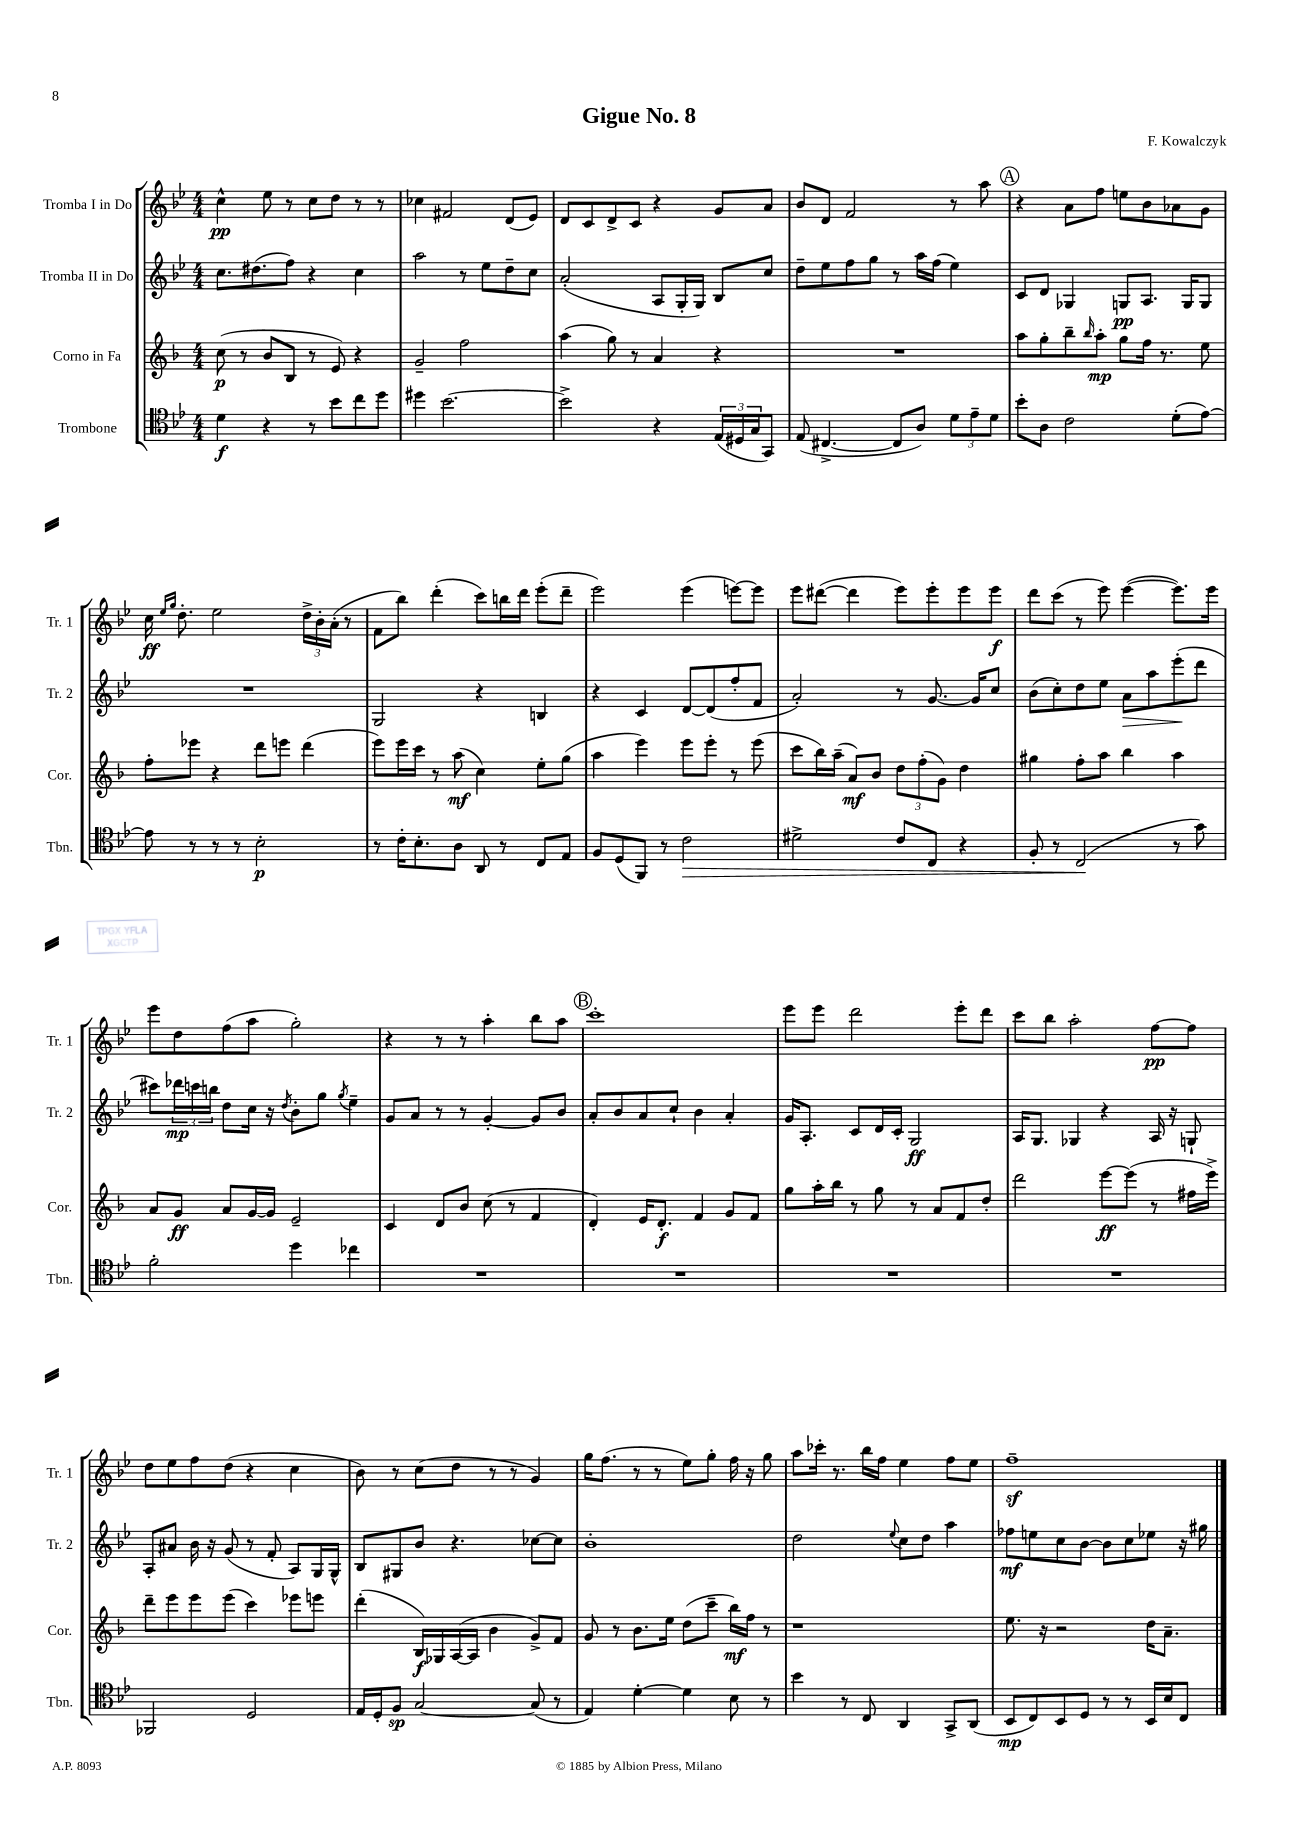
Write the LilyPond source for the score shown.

\header { title = "Gigue No. 8" composer = "F. Kowalczyk" }
<<
\new StaffGroup <<
\new Staff = "s0" \with { instrumentName = "Tromba I in Do" shortInstrumentName = "Tr. 1" } {
    \clef treble \key bes \major \numericTimeSignature \time 4/4
    c''4-^\pp ees''8 r8 c''8 d''8 r8 r8 |
    ces''4 fis'2 d'8( ees'8) |
    d'8 c'8 d'8-> c'8 r4 g'8 a'8 |
    bes'8 d'8 f'2 r8 a''8 |
    \mark \markup { \circle "A" } r4 a'8 f''8 e''8 bes'8 aes'8 g'8 |
    c''16\ff \grace { ees''16 g''16 } d''8.-. ees''2 \tuplet 3/2 { d''16-> bes'16-. a'16-.( } r8 |
    f'8 bes''8) d'''4-.( c'''8) b''16 d'''16 ees'''8-.( d'''8-- |
    ees'''2) ees'''4( e'''8~) e'''8 |
    ees'''8 dis'''8~( dis'''4 ees'''8) ees'''8-. ees'''8 ees'''8\f |
    d'''8 c'''8( r8 ees'''8) ees'''4~( ees'''8.) ees'''16 |
    ees'''8 d''8 f''8( a''8 g''2-.) |
    r4 r8 r8 a''4-. bes''8 a''8 |
    \mark \markup { \circle "B" } c'''1-. |
    ees'''8 ees'''8 d'''2 ees'''8-. d'''8 |
    c'''8 bes''8 a''2-. f''8~\pp f''8 |
    d''8 ees''8 f''8 d''8( r4 c''4 |
    bes'8) r8 c''8( d''8 r8 r8 g'4) |
    g''16 f''8.( r8 r8 ees''8) g''8-. f''16 r16 g''8 |
    a''8 ces'''16-. r8. bes''16 f''16 ees''4 f''8 ees''8 |
    f''1--\sf \bar "|." |
}
\new Staff = "s1" \with { instrumentName = "Tromba II in Do" shortInstrumentName = "Tr. 2" } {
    \clef treble \key bes \major \numericTimeSignature \time 4/4
    c''8. dis''8.( f''8) r4 c''4 |
    a''2 r8 ees''8 d''8-- c''8 |
    a'2-.( a8 g16-. g16) bes8 c''8 |
    d''8-- ees''8 f''8 g''8 r8 a''16 f''16( ees''4) |
    \mark \markup { \circle "A" } c'8 d'8 ges4 g8\pp a8. g16 g8 |
    R1 |
    g2 r4 b4 |
    r4 c'4 d'8~ d'8( f''8-. f'8 |
    a'2-.) r8 g'8.~ g'16 c''8 |
    bes'8( c''8-.) d''8 ees''8 a'8\> a''8 ees'''8-.\!( d'''8 |
    cis'''8) \tuplet 3/2 { des'''16\mp c'''16 b''16 } d''8 c''16 r16 \acciaccatura { d''8 } bes'8-. g''8 \acciaccatura { g''8 } ees''4-- |
    g'8 a'8 r8 r8 g'4~-. g'8 bes'8 |
    \mark \markup { \circle "B" } a'8-. bes'8 a'8 c''8-! bes'4 a'4-. |
    g'16 a8.-. c'8 d'16 c'16-. g2\ff |
    a16 g8. ges4 r4 a16 r16 g8-! |
    a8-. ais'8 bes'16 r16 g'8( r8 f'8-. a8) g16 g16-^ |
    bes8 gis8 bes'8 r4. ces''8~ ces''8 |
    bes'1-. |
    d''2 \appoggiatura { ees''8 } c''8 d''8 a''4 |
    fes''8\mf e''8 c''8 bes'8~ bes'8 c''8 ees''8 r16 gis''16 \bar "|." |
}
\new Staff = "s2" \with { instrumentName = "Corno in Fa" shortInstrumentName = "Cor." } {
    \clef treble \key f \major \numericTimeSignature \time 4/4
    c''8\p( r8 bes'8 bes8 r8 e'8) r4 |
    g'2-- f''2 |
    a''4( g''8) r8 a'4 r4 |
    R1 |
    \mark \markup { \circle "A" } a''8 g''8-. bes''8-- \grace { bes''16 } a''8-.\mp g''8 f''16 r8. e''8 |
    f''8-. ees'''8 r4 d'''8 e'''8 d'''4( |
    e'''8) e'''16 c'''16 r8 a''8\mf( c''4) e''8-. g''8( |
    a''4 e'''4) e'''8 e'''8-. r8 e'''8( |
    c'''8 bes''16) a''16--( a'8\mf) bes'8 \tuplet 3/2 { d''8 f''8-.( g'8) } d''4 |
    gis''4 f''8-. a''8 bes''4 a''4 |
    a'8 g'8\ff a'8 g'16~ g'16 e'2-- |
    c'4 d'8 bes'8 c''8( r8 f'4 |
    \mark \markup { \circle "B" } d'4-.) e'16 d'8.-.\f f'4 g'8 f'8 |
    g''8 a''16-. bes''16 r8 g''8 r8 a'8 f'8 d''8-. |
    d'''2 e'''8~\ff e'''8( r8 fis''16 e'''16->) |
    d'''8-- e'''8 e'''8 e'''8( c'''4) ees'''8 e'''8 |
    d'''4-.( bes16\f) ges16 a16~( a16 bes'4 g'8->) f'8 |
    g'8 r8 bes'8. e''16 d''8( c'''8-- bes''16\mf) f''16 r8 |
    r1 |
    e''8. r16 r2 d''16 a'8.-- \bar "|." |
}
\new Staff = "s3" \with { instrumentName = "Trombone" shortInstrumentName = "Tbn." } {
    \clef tenor \key bes \major \numericTimeSignature \time 4/4
    d'4\f r4 r8 bes'8 c''8 d''8 |
    dis''4 bes'2.~ |
    bes'2-> r4 \tuplet 3/2 { ees16( dis16 g16 } g,8) |
    ees8( cis4.~-> cis8 a8) \tuplet 3/2 { d'8 ees'8-- d'8 } |
    \mark \markup { \circle "A" } bes'8-. a8 c'2 d'8-.( ees'8~) |
    ees'8 r8 r8 r8 bes2-.\p |
    r8 c'16-. bes8.-. a8 a,8 r8 c8 ees8 |
    f8 d8( f,8) r8 c'2\> |
    dis'2-> c'8 c8 r4 |
    f8-. r8 c2\!( r8 g'8) |
    f'2-. d''4 ces''4 |
    R1 |
    \mark \markup { \circle "B" } R1 |
    R1 |
    R1 |
    fes,2 d2 |
    ees16 d16-. f8\sp g2~ g8( r8 |
    ees4) d'4~-. d'4 bes8 r8 |
    bes'4 r8 c8 a,4 g,8-> a,8( |
    bes,8\mp c8) bes,8 d8 r8 r8 bes,16 bes16 c8 \bar "|." |
}
>>
>>
\layout { \context { \Score \remove "Bar_number_engraver" } }
